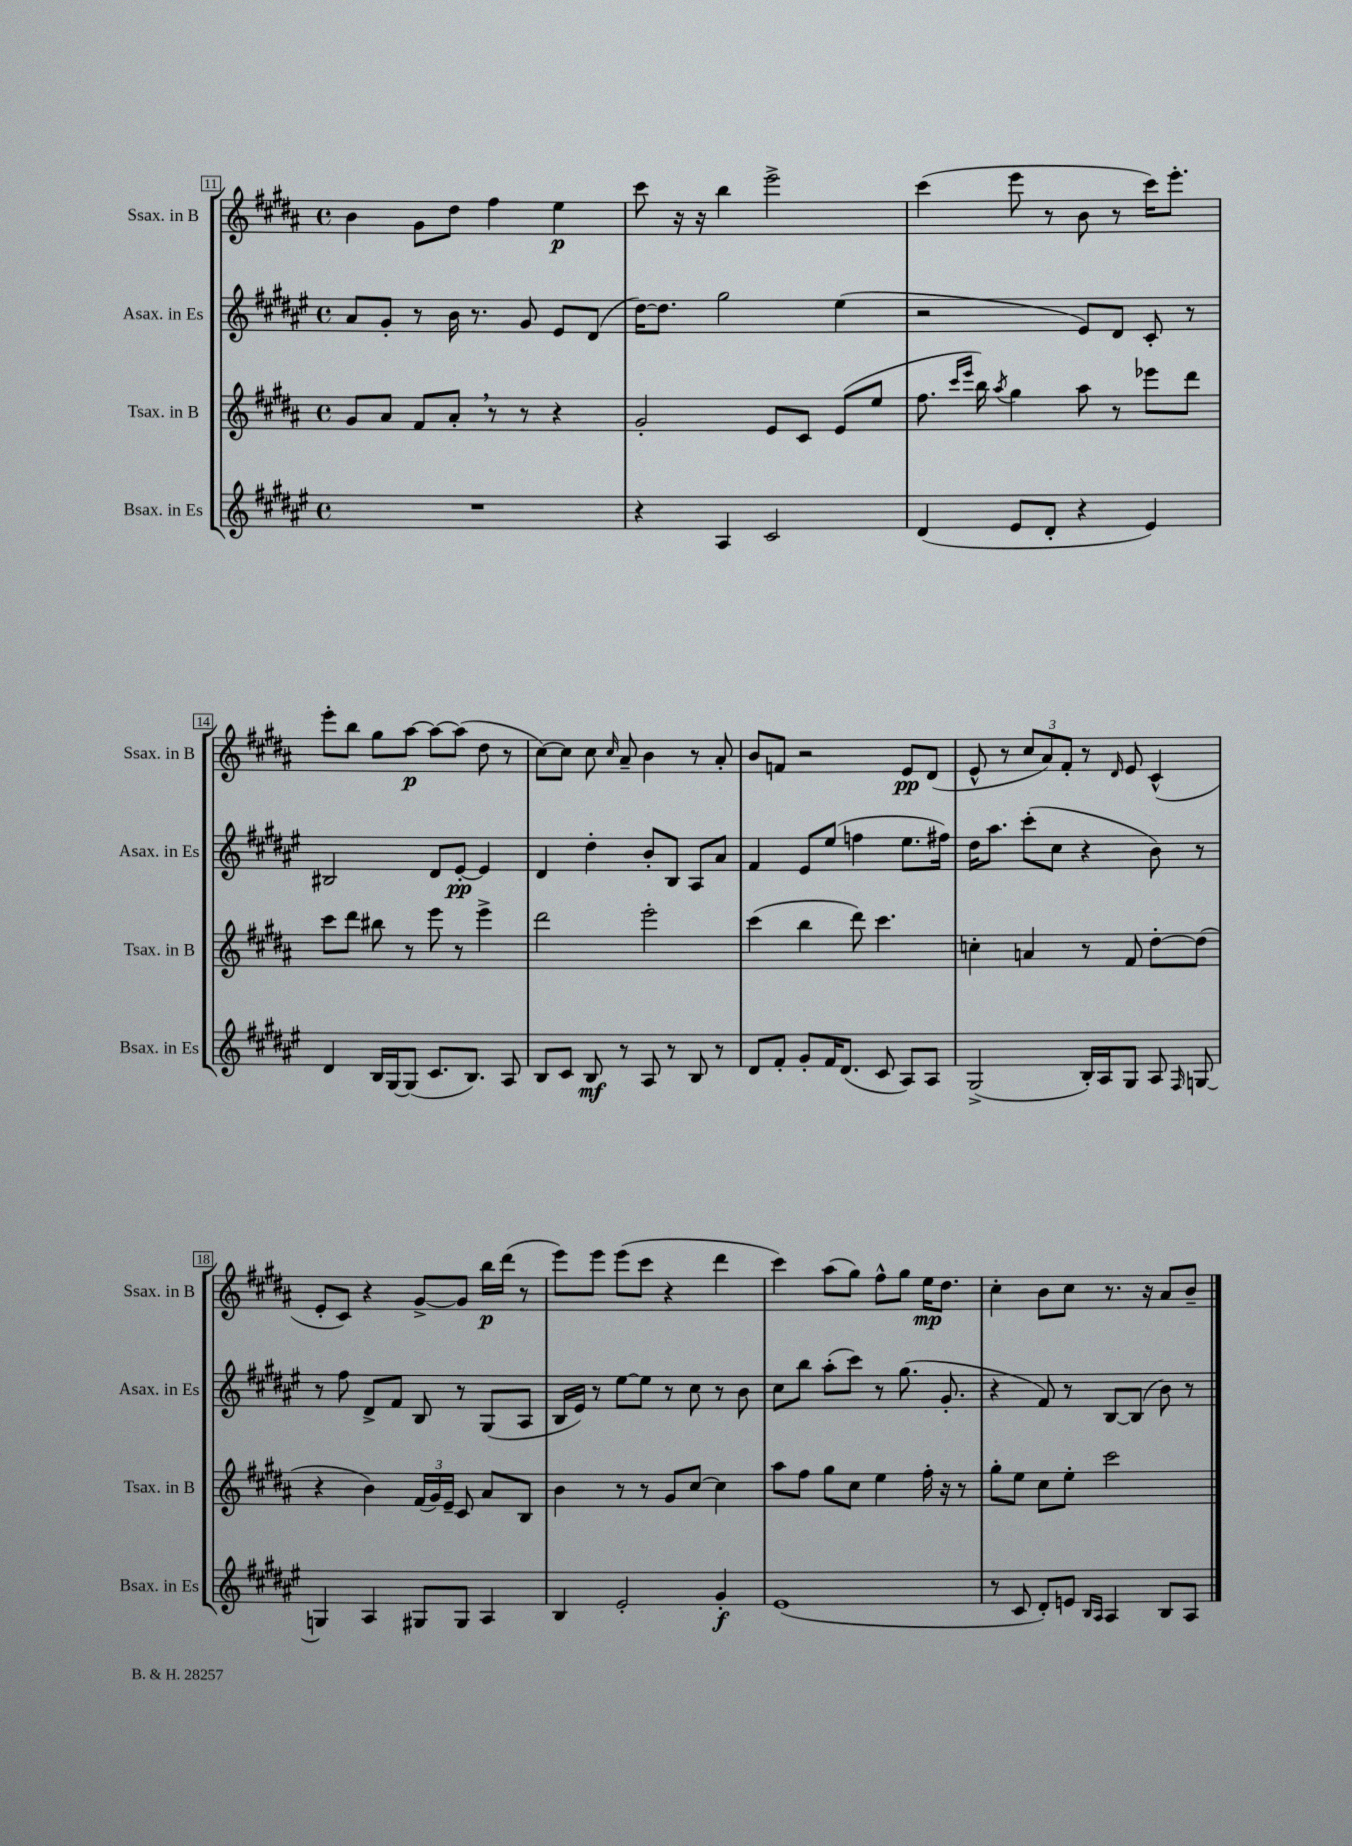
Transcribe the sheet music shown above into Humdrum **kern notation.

**kern	**dynam	**kern	**kern	**dynam	**kern	**dynam
*part4	*part4	*part3	*part2	*part2	*part1	*part1
*staff4	*staff4	*staff3	*staff2	*staff2	*staff1	*staff1
*I"Bsax. in Es	*	*I"Tsax. in B	*I"Asax. in Es	*	*I"Ssax. in B	*
*I'Bsax. in Es	*	*I'Tsax. in B	*I'Asax. in Es	*	*I'Ssax. in B	*
*clefG2	*	*clefG2	*clefG2	*	*clefG2	*
*k[f#c#g#d#a#e#]	*	*k[f#c#g#d#a#]	*k[f#c#g#d#a#e#]	*	*k[f#c#g#d#a#]	*
*M4/4	*	*M4/4	*M4/4	*	*M4/4	*
*met(c)	*	*met(c)	*met(c)	*	*met(c)	*
=11	=11	=11	=11	=11	=11	=11
1r	.	8g#/L	8a#/L	.	4b\	.
.	.	8a#/J	8g#'/J	.	.	.
.	.	8f#/L	8r	.	8g#\L	.
.	.	8a#',/J	16b\	.	8dd#\J	.
.	.	.	8.r	.	.	.
.	.	8r	.	.	4ff#\	.
.	.	8r	8g#/	.	.	.
.	.	4r	8e#/L	.	4ee\	p
.	.	.	(8d#/J	.	.	.
=12	=12	=12	=12	=12	=12	=12
4r	.	2g#'/	[16dd#\KL)	.	8ccc#\	.
.	.	.	8.dd#\J]	.	.	.
.	.	.	.	.	16r	.
.	.	.	.	.	16r	.
4A#/	.	.	2gg#\	.	4bb\	.
2c#/	.	8e/L	.	.	2eee^\	.
.	.	8c#/J	.	.	.	.
.	.	(8e/L	(4ee#\	.	.	.
.	.	8ee/J	.	.	.	.
=13	=13	=13	=13	=13	=13	=13
(4d#/	.	8.ff#\	2r	.	(4ccc#\	.
.	.	16qqccc#/LL	.	.	.	.
.	.	16qqeee/JJ	.	.	.	.
.	.	16bb\)	.	.	.	.
.	.	8qaa#/	.	.	.	.
8e#/L	.	4gg#\	.	.	8eee\	.
8d#'/J	.	.	.	.	8r	.
4r	.	8aa#\	8e#/L)	.	8b\	.
.	.	8r	8d#/J	.	8r	.
4e#/)	.	8eee-X\L	8c#'/	.	16ccc#\KL)	.
.	.	.	.	.	8.eee'\J	.
.	.	8ddd#\J	8r	.	.	.
!!LO:LB:g=z
=14	=14	=14	=14	=14	=14	=14
4d#/	.	8ccc#\L	2B#X/	.	8eee'\L	.
.	.	8ddd#\J	.	.	8bb\J	.
16B/LL	.	8bb#X\	.	.	8gg#\L	.
[16G#/J	.	.	.	.	.	.
(8G#/J]	.	8r	.	.	[8aa#\J	p
8.c#/L	.	8eee\	8d#/L	.	8aa#\L_	.
.	.	8r	[8e#'/J	pp	(8aa#\J]	.
8.B/J)	.	.	.	.	.	.
.	.	4eee^\	4e#/]	.	8dd#\	.
8A#/	.	.	.	.	8r	.
=15	=15	=15	=15	=15	=15	=15
8B/L	.	2ddd#\	4d#/	.	[8cc#\L)	.
8c#/J	.	.	.	.	8cc#\J]	.
8B/	mf	.	4dd#'\	.	8cc#\	.
.	.	.	.	.	16qqcc#/	.
8r	.	.	.	.	8a#~/	.
8A#/	.	2eee'\	8b'/L	.	4b\	.
8r	.	.	8B/J	.	.	.
8B/	.	.	8A#/L	.	8r	.
8r	.	.	8a#/J	.	8a#'/	.
=16	=16	=16	=16	=16	=16	=16
8d#/L	.	(4ccc#\	4f#/	.	8b/L	.
8f#'/J	.	.	.	.	8fn/J	.
8g#'/L	.	4bb\	8e#/L	.	2r	.
16f#/K	.	.	(8ee#/J	.	.	.
(8.d#/J	.	.	.	.	.	.
.	.	8ddd#\)	4ffn\	.	.	.
8c#/	.	4.ccc#\	.	.	.	.
8A#/L)	.	.	8.ee#\L	.	8e/L	pp
8A#/J	.	.	.	.	(8d#/J	.
.	.	.	16ff#X\Jk)	.	.	.
=17	=17	=17	=17	=17	=17	=17
(2G#^/	.	4ccn'\	16dd#\KL	.	8e^^/	.
.	.	.	8.aa#\J	.	.	.
.	.	.	.	.	8r	.
.	.	4an/	(8ccc#'\L	.	12cc#/L	.
.	.	.	.	.	12a#/)	.
.	.	.	8cc#\J	.	.	.
.	.	.	.	.	12f#'/J	.
16B'/LL)	.	8r	4r	.	8r	.
16A#/J	.	.	.	.	.	.
.	.	.	.	.	16qqd#/	.
8G#/J	.	8f#/	.	.	8e/	.
8A#/	.	[8dd#'\L	8b\)	.	(4c#^^/	.
16qqF#/	.	.	.	.	.	.
[8Gn/	.	(8dd#\J]	8r	.	.	.
!!LO:LB:g=z
=18	=18	=18	=18	=18	=18	=18
4Gn/]	.	4r	8r	.	8e'/L	.
.	.	.	8ff#\	.	8c#/J)	.
4A#/	.	4b\)	8d#^/L	.	4r	.
.	.	.	8f#/J	.	.	.
8G#X/L	.	(24f#/LL	8B/	.	[8g#^/L	.
.	.	24g#/)	.	.	.	.
.	.	24e~/JJ	.	.	.	.
8G#/J	.	8c#/	8r	.	8g#/J]	.
4A#/	.	8a#/L	(8G#/L	.	16bb\LL	p
.	.	.	.	.	(16ddd#\JJ	.
.	.	8B/J	8A#/J	.	8r	.
=19	=19	=19	=19	=19	=19	=19
4B/	.	4b\	16B/LL	.	8eee\L)	.
.	.	.	16e#/JJ)	.	.	.
.	.	.	8r	.	8eee\J	.
2e#'/	.	8r	[8ee#\L	.	(8eee\L	.
.	.	8r	8ee#\J]	.	8ccc#\J	.
.	.	8g#/L	8r	.	4r	.
.	.	[8cc#/J	8cc#\	.	.	.
4g#'/	f	4cc#\]	8r	.	4ddd#\	.
.	.	.	8b\	.	.	.
=20	=20	=20	=20	=20	=20	=20
(1e#	.	8aa#\L	8cc#\L	.	4ccc#\)	.
.	.	8ff#\J	8bb\J	.	.	.
.	.	8gg#\L	(8aa#'\L	.	(8aa#\L	.
.	.	8cc#\J	8ccc#\J)	.	8gg#\J)	.
.	.	4ee\	8r	.	8ff#^^\L	.
.	.	.	(8.gg#\	.	8gg#\J	.
.	.	16ff#'\	.	.	16ee\KL	mp
.	.	16r	8.g#'/	.	8.dd#\J	.
.	.	8r	.	.	.	.
=21	=21	=21	=21	=21	=21	=21
8r	.	8gg#'\L	4r	.	4cc#'\	.
8c#/	.	8ee\J	.	.	.	.
8d#'/L)	.	8cc#\L	8f#/)	.	8b\L	.
8en/J	.	8ee'\J	8r	.	8cc#\J	.
16qqB/LL	.	.	.	.	.	.
16qqA#/JJ	.	.	.	.	.	.
4A#/	.	2ccc#\	[8B/L	.	8.r	.
.	.	.	(8B/J]	.	.	.
.	.	.	.	.	16r	.
8B/L	.	.	8b\)	.	8a#/L	.
8A#/J	.	.	8r	.	8b~/J	.
==	==	==	==	==	==	==
*-	*-	*-	*-	*-	*-	*-
